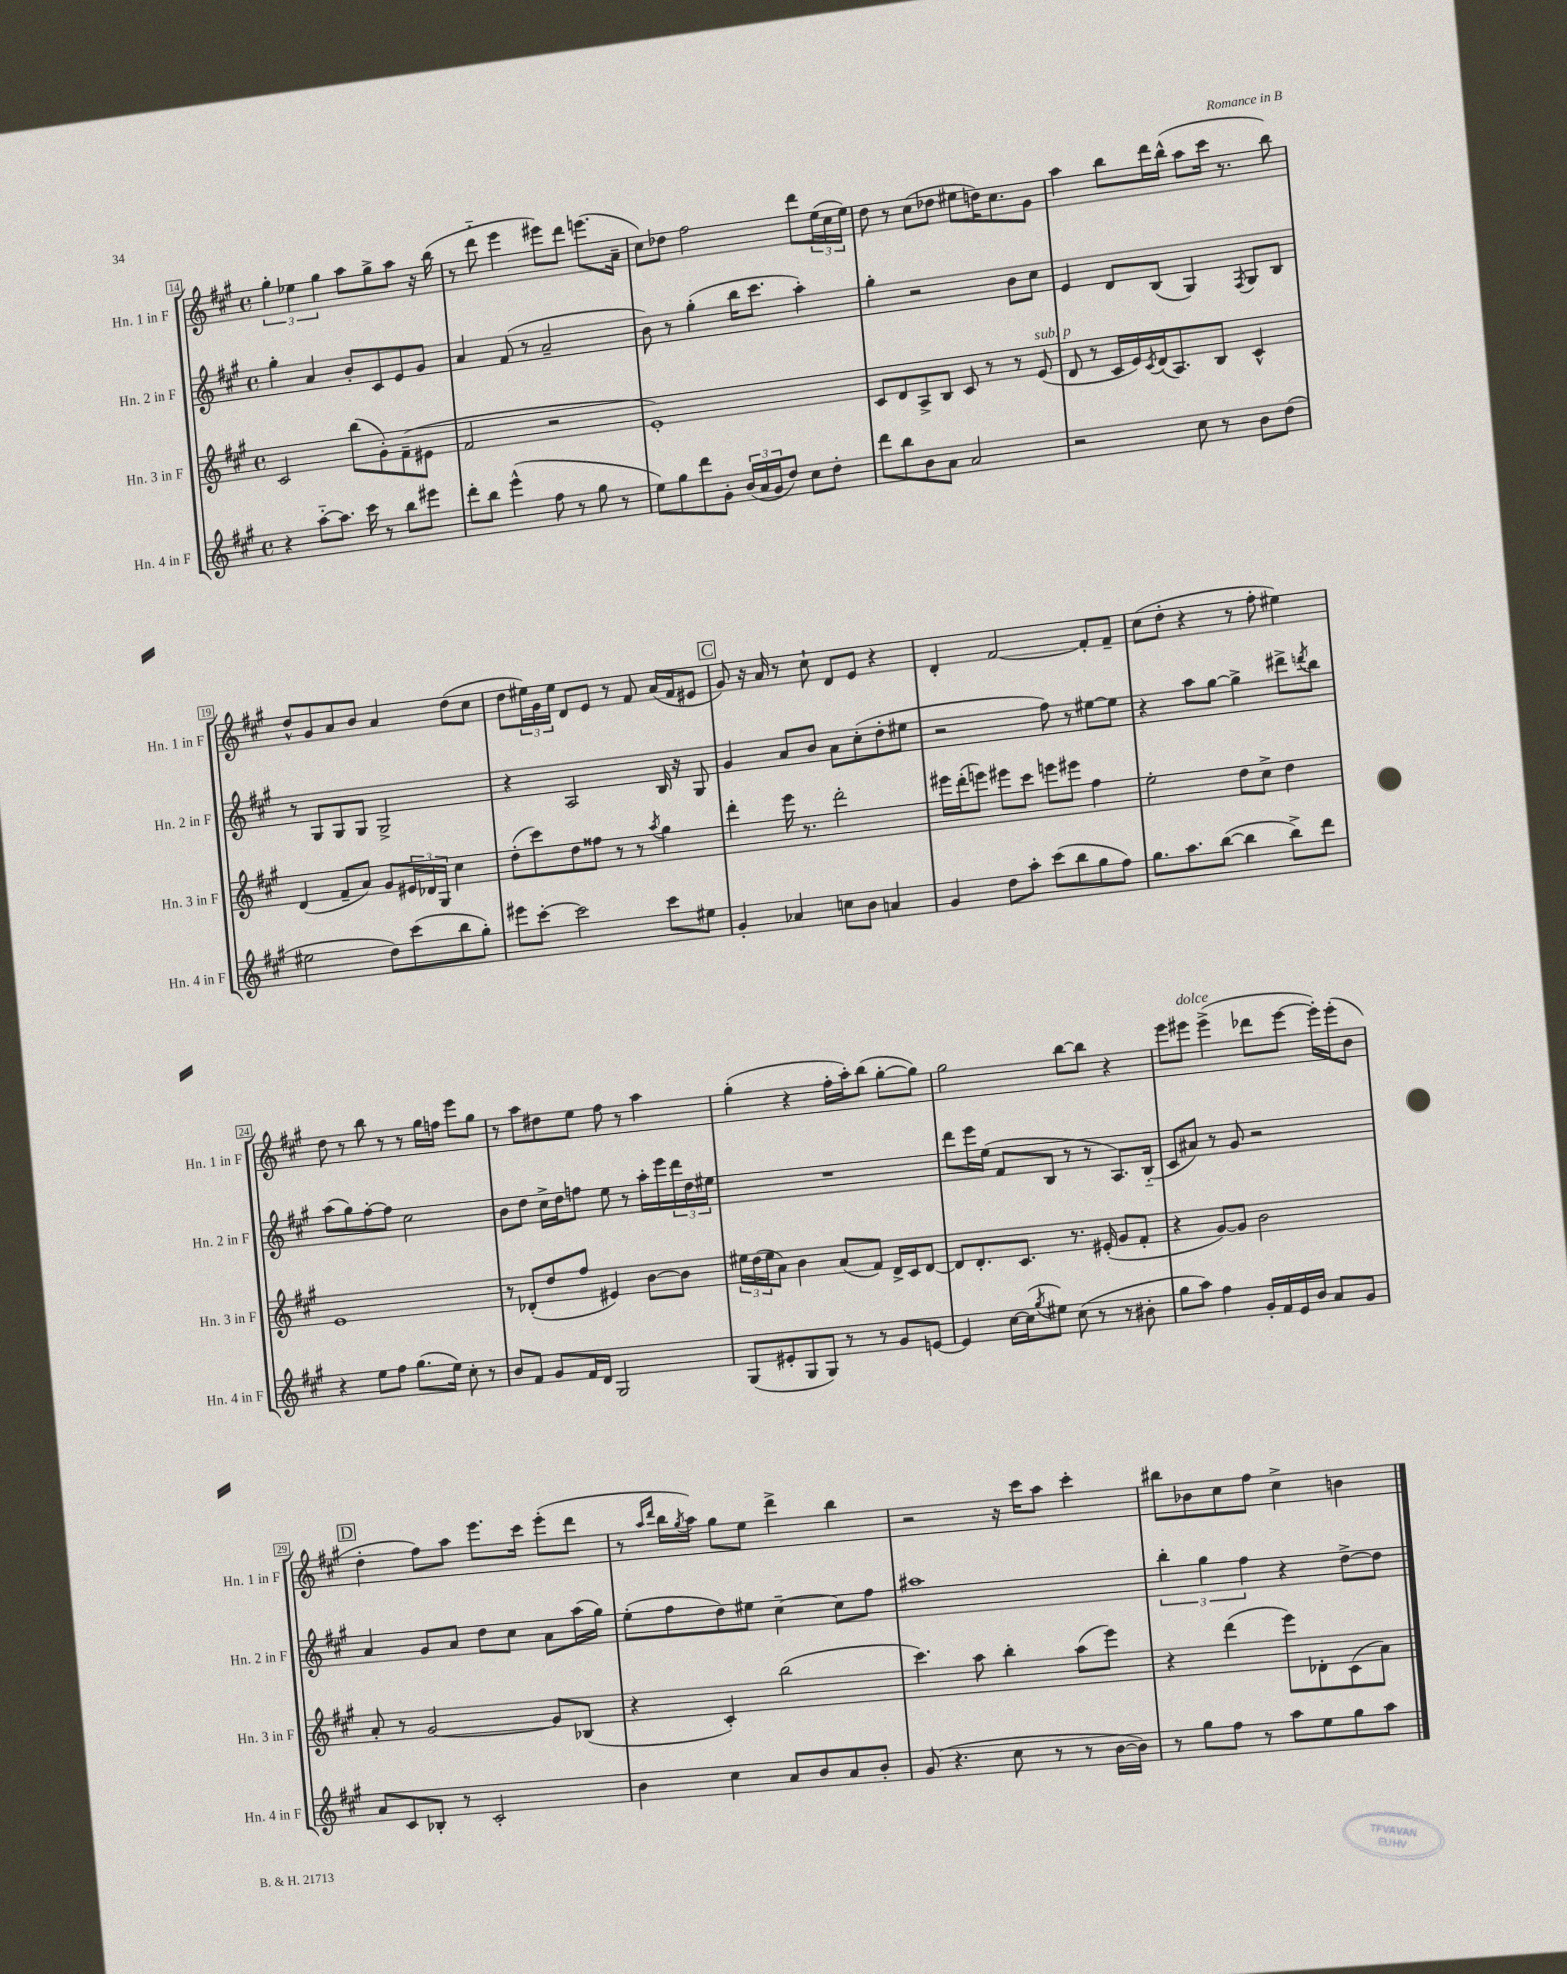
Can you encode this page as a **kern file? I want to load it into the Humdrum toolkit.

**kern	**kern	**kern	**kern
*part4	*part3	*part2	*part1
*staff4	*staff3	*staff2	*staff1
*I"Hn. 4 in F	*I"Hn. 3 in F	*I"Hn. 2 in F	*I"Hn. 1 in F
*I'Hn. 4 in F	*I'Hn. 3 in F	*I'Hn. 2 in F	*I'Hn. 1 in F
*clefG2	*clefG2	*clefG2	*clefG2
*k[f#c#g#]	*k[f#c#g#]	*k[f#c#g#]	*k[f#c#g#]
*M4/4	*M4/4	*M4/4	*M4/4
*met(c)	*met(c)	*met(c)	*met(c)
=14	=14	=14	=14
4r	2c#/	4gg#'\	6gg#'\
.	.	.	6ee-X\
[8aa\L	.	4a/	.
.	.	.	6gg#\
8.aa\J]	.	.	.
.	(8bb\L	8b'/L	8aa\L
16ccc#\	.	.	.
8r	8g#'\)	8c#/	8gg#^\
8bb\L	(8f#~\	8e/	8aa\J
8eee#X\J	8e#X\J	8g#/J	16r
.	.	.	(16bb\
=15	=15	=15	=15
8ddd'\L	2f#/	4a/	8r
8bb\J	.	.	8ddd\
(4eee^^\	.	(8f#/	4eee\
.	.	8r	.
8ff#\	2r	2a~/	8eee#X\L)
8r	.	.	8ddd\J
8gg#\	.	.	(8.eeen\L
8r	.	.	.
.	.	.	16a~\Jk
=16	=16	=16	=16
8ee\L)	1e')	8b\)	8cc#\L)
8gg#\	.	8r	8dd-X\J
8ddd\	.	(4gg#'\	2ff#\
8g#'\J	.	.	.
(24b/LL	.	16bb\KL	.
24a/	.	.	.
.	.	8.ccc#\J	.
24g#/J	.	.	.
8dd/J)	.	.	.
8cc#\L	.	4aa'\)	8ddd\L
8dd'\J	.	.	(24ee\L
.	.	.	24cc#\
.	.	.	24ee\JJ)
=17	=17	=17	=17
8ddd\L	8c#/L	4gg#'\	8dd\
8bb\	8d/	.	8r
8b\	8A^/	2r	(8cc#\L
8a\J	8B/J	.	8dd-X\J
2a/	8c#/	.	8ee#X\L
.	8r	.	16ddn\K)
.	.	.	8.cc#\
.	8r	8b\L	.
!	!LO:TX:a:i:t=sub. p	!	!
.	(8e/	8cc#\J	8g#\J
=18	=18	=18	=18
2r	8d/	4e/	4aa\
.	8r	.	.
.	16c#/LL	8d/L	8bb\L
.	16e/)	.	.
.	8qc#/	.	.
.	(16d/J	(8B/J	16ddd\L
.	8.A/)	.	(16bb^^\JJ
8cc#\	.	4G#/)	8aa\L
8r	8B/J	.	16ccc#\Jk
.	.	.	8.r
.	.	8qF#/	.
8b\L	4c#^^/	8G#/L	.
(8dd\J	.	8B/J	8bb\)
!!LO:LB:g=z
=19	=19	=19	=19
2ee#X\	(4d/	8r	8dd^^/L
.	.	8G#/L	8g#/
.	8f#~/L	8G#/	8a/
.	8a/J)	8G#/J	8b/J
8dd\L)	8g#/L	2G#^/	4a/
(8ccc#\	24e#X/L	.	.
.	24d-X/	.	.
.	24G#/JJ	.	.
8bb\	4cc#\	.	(8dd\L
8gg#'\J)	.	.	8cc#\J
=20	=20	=20	=20
8eee#X\L	(8dd'\L	4r	8dd\L
[8ccc#'\J	8ccc#\)	.	24ee#X\L)
.	.	.	24g#\
.	.	.	24ee#\JJ
2ccc#\]	8dd\	2A/	8d/L
.	8ff##X\J	.	8e/J
.	8r	.	8r
.	8r	.	8f#/
.	8qaa/	.	.
8ccc#\L	4gg#\	16B/	(16a/LL
.	.	16r	16f#/J
8ee#X\J	.	8G#/	8e#X/J
!!LO:REH:place=s1:t=C
=21	=21	=21	=21
4g#'/	4ddd'\	4g#/	8g#/)
.	.	.	16r
.	.	.	16a/
4a-X/	16eee\	8a/L	8r
.	8.r	.	.
.	.	8b/J	8cc#`\
8ccn\L	2ddd'\	8a\L	8d/L
8b\J	.	(8cc#'\	8e/J
4an/	.	8dd'\	4r
.	.	8ee#X\J	.
=22	=22	=22	=22
4g#/	16eee#X\LL	2r	4d'/
.	(16ddd'\J	.	.
.	8eeen\J)	.	.
8dd\L	8eee#X\L	.	[2f#/
8aa'\J	8ccc#\J	.	.
(8ccc#\L	8eeen\L	8ff#\)	.
8bb\	8eee#X\J	8r	.
8gg#\	4ff#\	[8ee#X\L	8f#'/L]
8ff#\J)	.	8ee#\J]	8f#~/J
=23	=23	=23	=23
8.gg#\L	2ee'\	4r	(8cc#\L
.	.	.	8dd'\J
8.aa\	.	.	.
.	.	8aa\L	4r
([8bb\J	.	[8gg#\J	.
4bb\]	8dd\L	4gg#^\]	8r
.	8cc#^\J	.	8ff#'\
8bb^\L)	4dd\	8ddd#X^\L	4ee#X\)
.	.	8qdddn/	.
8ddd\J	.	8bb\J	.
!!LO:LB:g=z
=24	=24	=24	=24
4r	1e	(8aa\L	8dd\
.	.	8gg#\)	8r
8ee\L	.	[8ff#'\	8bb\
8ff#\J	.	8ff#\J]	8r
(8.gg#\L	.	2cc#\	8r
.	.	.	16gg#\LL
16ee\Jk)	.	.	16ffn\JJ
8cc#'\	.	.	8eee\L
8r	.	.	8gg#\J
=25	=25	=25	=25
8b/L	8r	8b\L	8r
8f#/J	(8d-X'/L	8dd\J	8aa\L
8g#/L	8dd/	16cc#^\LL	8dd#X\
.	.	16dd\J	.
16f#/L	8ff#/J	8ffn\J	8ee\J
16d/JJ	.	.	.
2G#/	4e#X/)	8ee\	8ff#\
.	.	8r	8r
.	[8b\L	16aa'\LL	4aa\
.	.	16eee\	.
.	8b\J]	24ddd\	.
.	.	24dd\	.
.	.	24ee#X\JJ	.
=26	=26	=26	=26
(8G#/L	24ee#X\LL	1r	(4gg#'\
.	(24dd\	.	.
.	24ee#\J	.	.
8e#X'/	8a\J)	.	.
8G#/	4b\	.	4r
8G#/J)	.	.	.
8r	(8a/L	.	16ff#'\LL
.	.	.	16aa'\J)
8r	8f#/J)	.	(8bb\J
8g#/L	16d^/LL	.	[8gg#'\L
.	16c#/J	.	.
[8en/J	[8d/J	.	8gg#\J])
=27	=27	=27	=27
4e/]	8d/L]	8ddd\L	2gg#\
.	8.d'/	16eee\L	.
.	.	(16ee\JJ	.
[16cc#\LL	.	8f#/L	.
(16cc#\J]	8.c#/J	.	.
8qgg#/	.	.	.
8ee#X\J)	.	8B/J	.
(8cc#\	8.r	8r	[8bb\L
8r	.	8r	8bb\J]
.	(16e#X'/	.	.
8r	8g#/L	8.A/L)	4r
8b#X'\	8f#'/J	.	.
.	.	(16B/Jk	.
=28	=28	=28	=28
8gg#\L	4r	8c#/L	8eee\L
!	!	!	!LO:TX:a:i:t=dolce
8aa\J)	.	8a#X/J)	8eee#X\J
4ff#\	[8g#/L)	8r	(4eee#^\
.	8g#/J]	8g#/	.
16g#'/LL	2b\	2r	8ddd-X\L
16f#/	.	.	.
16e/	.	.	[8eee#\J
16b/JJ	.	.	.
8a/L	.	.	16eee#'\LL])
.	.	.	(16eee#'\J
8g#/J	.	.	8b\J
!!LO:LB:g=z
!!LO:REH:place=s1:t=D
=29	=29	=29	=29
8a/L	8a'/	4a/	4dd'\
8c#/	8r	.	.
8B-X'/J	[2g#/	8g#/L	8ff#\L)
8r	.	8a/J	8aa\J
2c#'/	.	8dd\L	8.eee\L
.	.	8cc#\J	.
.	.	.	16ccc#\Jk
.	8g#/L]	8a\L	(8eee'\L
.	(8B-X/J	(16aa\L	8ddd\J
.	.	16gg#\JJ)	.
=30	=30	=30	=30
4b\	4r	(8ee'\L	8r
.	.	.	16qqaa/LL
.	.	.	16qqddd/JJ
.	.	8ff#\	16bb\LL
.	.	.	8qgg#/
.	.	.	16aa\JJ)
4cc#\	4c#'/)	8dd\)	8gg#\L
.	.	8ee#X\J	8ee\J
8a/L	(2bb\	[4cc#~\	4ddd^\
8b/	.	.	.
8a/	.	8cc#\L]	4bb\
8b'/J	.	8ff#\J	.
=31	=31	=31	=31
(8g#/	4.ccc#\)	1aa#X	2r
4.r	.	.	.
.	8aa\	.	.
8cc#\	4bb'\	.	16r
.	.	.	16ccc#\KL
8r	.	.	8aa\J
8r	(8aa\L	.	4ccc#'\
[16b\LL	8eee\J)	.	.
16b\JJ])	.	.	.
=32	=32	=32	=32
8r	4r	6bb'\	8bb#X\L
8gg#\L	.	.	8b-X\
.	.	6gg#\	.
8ff#\J	(4ddd\	.	8cc#\
.	.	6ff#\	.
8r	.	.	8ff#\J
8aa\L	8eee\L)	4r	4cc#^\
8ee\	8d-X'\	.	.
8gg#\	(8c#\	[8dd^\L	4bn\
8aa\J	8a\J)	8dd\J]	.
==	==	==	==
*-	*-	*-	*-
